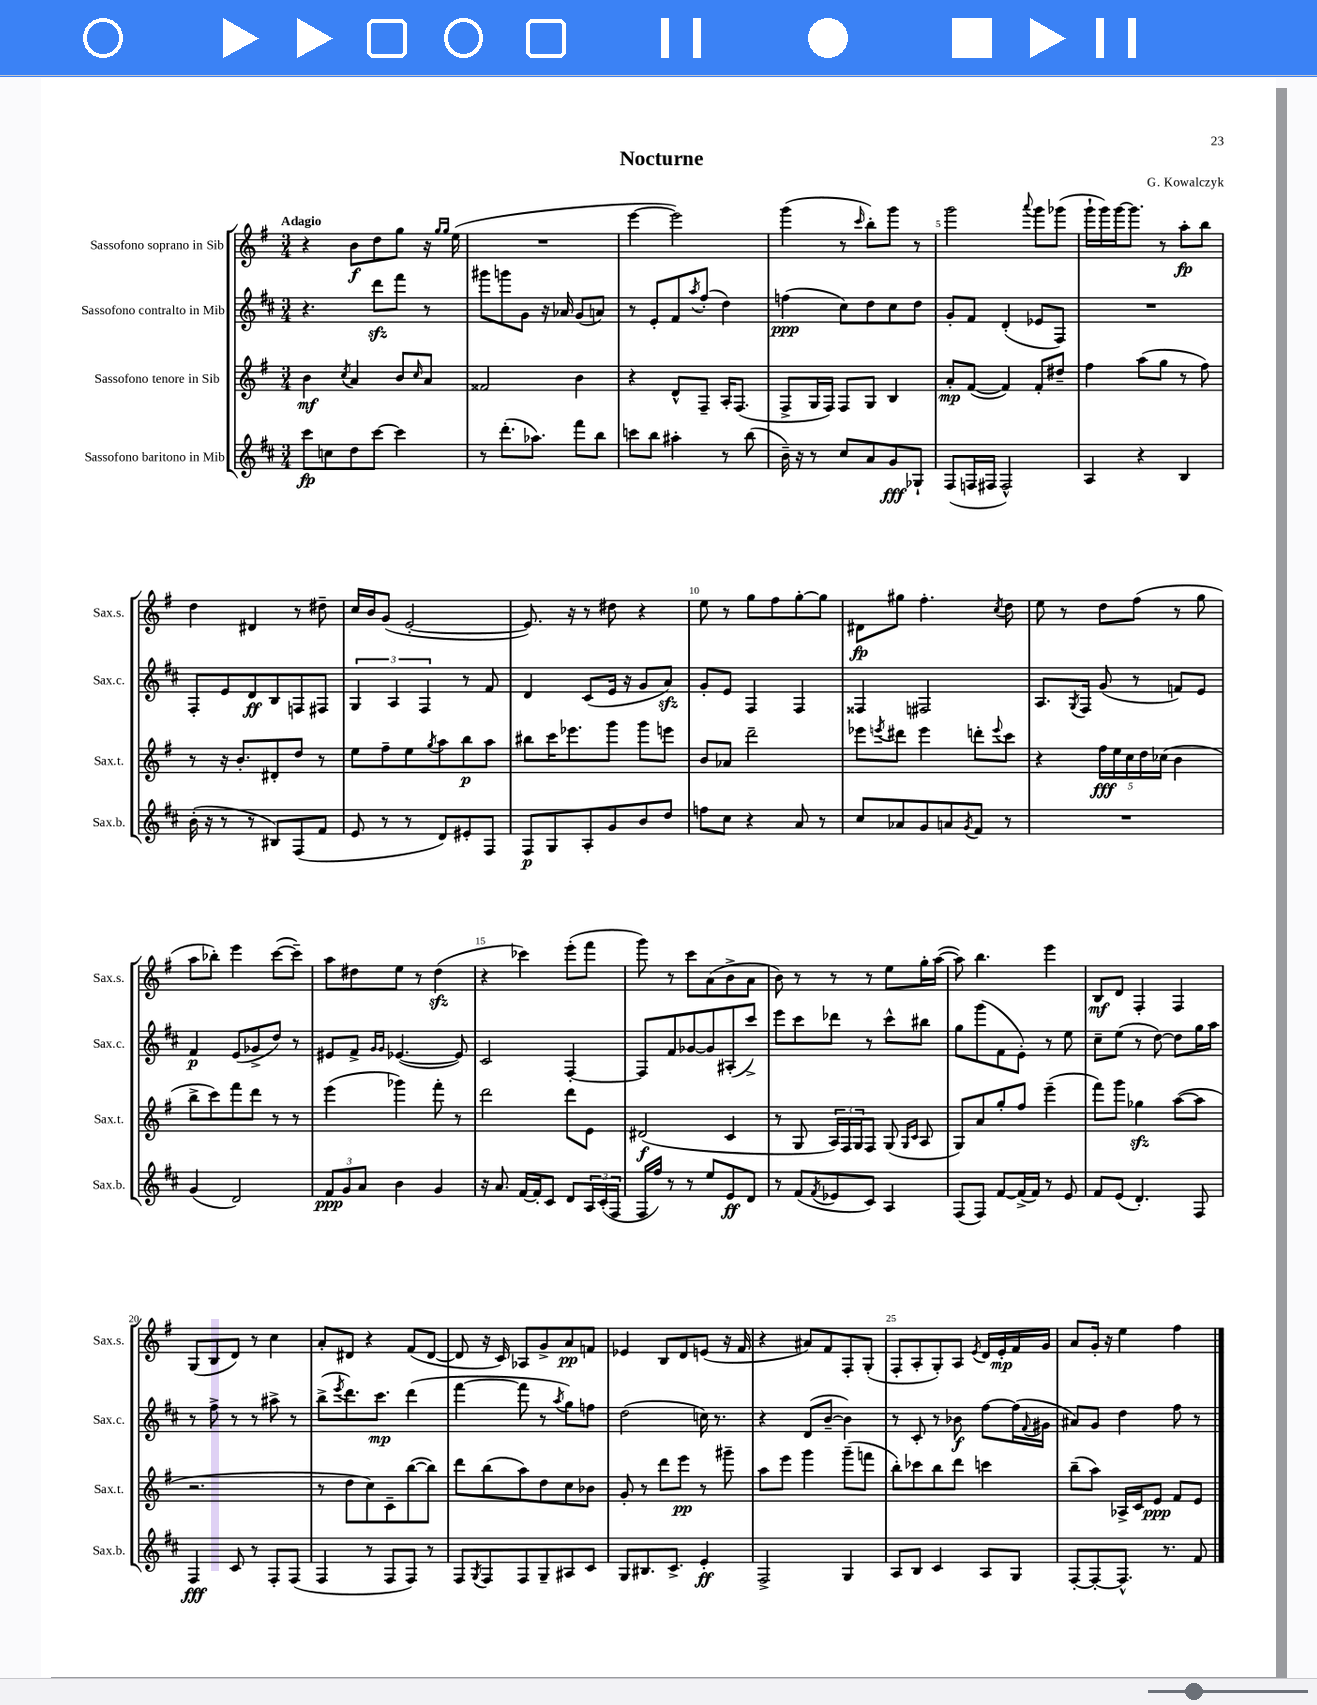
\header { title = "Nocturne" composer = "G. Kowalczyk" }
<<
\new StaffGroup <<
\new Staff = "s0" \with { instrumentName = "Sassofono soprano in Sib" shortInstrumentName = "Sax.s." } {
    \clef treble \key g \major \numericTimeSignature \time 3/4 \tempo "Adagio"
    r4 b'8\f d''8 g''8 r16 \grace { g''16 g''16 } e''16( |
    R2. |
    e'''4~ e'''2) |
    g'''4( r8 \grace { c'''16 } b''8-.) g'''8 r8 |
    g'''2 \appoggiatura { a'''8 } g'''8 ges'''8( |
    g'''16-! g'''16) g'''16~ g'''8. r8 a''8-.\fp b''8 |
    d''4 dis'4 r8 dis''8-- |
    c''16 b'16 g'8( e'2~-. |
    e'8.) r16 r8 dis''8 r4 |
    e''8 r8 g''8 fis''8 g''8~-. g''8 |
    dis'8\fp gis''8 fis''4.-. \acciaccatura { c''8 } d''8 |
    e''8 r8 d''8 fis''8( r8 g''8 |
    a''8 bes''8-.) e'''4 c'''8~( c'''8--) |
    a''8 dis''8 e''8 r8 dis''4\sfz( |
    r4 ces'''4) e'''8-.( fis'''8 |
    g'''8) r8 c'''8 a'8( b'8-> a'8 |
    b'8) r8 r8 r8 e''8 g''16-. a''16~( |
    a''8) b''4. e'''4 |
    b8\mf d'8 fis4-. fis4 |
    g8( b8 d'8) r8 c''4 |
    a'8-. dis'8 r4 fis'8( dis'8~ |
    dis'8 r16 c'16) aes8 g'8-> a'8\pp f'8 |
    ees'4 b8 d'8 e'8( r16 fis'16 |
    r4 ais'8) fis'8 fis8-. g8-.( |
    fis8-. a8-. g8-.) a8 \acciaccatura { e'8 } d'16 e'16-.\mp fis'16 g'16 |
    a'8 g'16-. r16 e''4 fis''4 \bar "|." |
}
\new Staff = "s1" \with { instrumentName = "Sassofono contralto in Mib" shortInstrumentName = "Sax.c." } {
    \clef treble \key d \major \numericTimeSignature \time 3/4
    r4. d'''8\sfz fis'''8 r8 |
    gis'''8 g'''8 g'8 r16 aes'16 g'8( a'8) |
    r8 e'8-. fis'8 \acciaccatura { a''8 } fis''8-.( d''4) |
    f''4\ppp( cis''8) d''8 cis''8 d''8 |
    g'8-. fis'8 d'4-.( ees'8 fis8) |
    R2. |
    fis8-. e'8 d'8\ff b8 f8 fis8 |
    \tuplet 3/2 { g4 a4 fis4 } r8 fis'8 |
    d'4 cis'8( e'16 r16 g'8 a'8\sfz) |
    g'8-. e'8 fis4 fis4 |
    fisis4 fis2 |
    a8. \acciaccatura { g8 } fis16 g'8( r8 f'8) e'8 |
    fis'4\p e'8( ges'8-> d''8) r8 |
    eis'8 fis'8-> \grace { g'16 g'16 } ees'4.~( ees'8) |
    cis'2 fis4~-. |
    fis8 fis'8 ges'8~ ges'8 ais8-.( cis'''8->) |
    e'''8 cis'''8 des'''8 r8 cis'''8-^ bis''8 |
    g''8 g'''8( fis'8 e'8-.) r8 e''8 |
    cis''8-- e''8( r8 d''8~) d''8 g''16 a''16 |
    r8 fis''8-> r8 r8 ais''8-> r8 |
    b''8->( \acciaccatura { e'''8 } d'''8.) cis'''8.\mp d'''4( |
    fis'''4~ fis'''8 r8 \acciaccatura { a''8 } g''8) f''8 |
    d''2( c''16) r8. |
    r4 d'8( b'8~-- b'4) |
    r8 cis'8-. r8 bes'8\f fis''8~ fis''16( \appoggiatura { fis'8 } gis'16 |
    ais'8) g'8 d''4 fis''8 r8 \bar "|." |
}
\new Staff = "s2" \with { instrumentName = "Sassofono tenore in Sib" shortInstrumentName = "Sax.t." } {
    \clef treble \key g \major \numericTimeSignature \time 3/4
    b'4\mf \acciaccatura { c''8 } a'4 b'8 \grace { c''16 } a'8 |
    fisis'2 b'4 |
    r4 d'8-^ fis8-- a16-. fis8.( |
    fis8-> g16 fis16) fis8 g8 b4 |
    a'8-.\mp fis'8~( fis'4) fis'8-. dis''8-- |
    fis''4 a''8( g''8 r8 fis''8) |
    r8 r16 b'8.-. dis'8-. d''8 r8 |
    e''8 fis''8-- e''8 \acciaccatura { g''8 } a''8 b''8\p a''8 |
    bis''8 c'''16 ees'''8. g'''8 g'''8 e'''8 |
    b'8 aes'8 d'''2-- |
    ees'''8 \acciaccatura { e'''8 } dis'''8 e'''4 d'''8-. \appoggiatura { e'''8 } c'''8 |
    r4 \tuplet 5/4 { fis''16\fff e''16 c''16 d''16 ces''16( } b'4 |
    b''8-> c'''8) fis'''8 d'''8 r8 r8 |
    e'''4( ges'''4) fis'''8-. r8 |
    d'''2 d'''8 e'8 |
    dis'2\f( c'4 |
    r8 g8 \tuplet 3/2 { a16) fis16 g16 } fis8 g8( \grace { g16 c'16 } a8 |
    g8) a'8 g''8-. fis''8 e'''4--( |
    fis'''8) g'''8 ges''4\sfz a''8~( a''8 |
    r2. |
    r8 d''8 c''8) c'8-- b''8~( b''8) |
    d'''8 b''8( a''8) d''8 c''8 bes'8 |
    g'8-. r8 d'''8 e'''8\pp r8 gis'''8-- |
    a''8 e'''8 g'''4 g'''8--( f'''8 |
    b''8-.) ces'''8 b''8 d'''8 c'''4 |
    b''8--( a''8) aes16-> c'16 e'8\ppp fis'8 e'8 \bar "|." |
}
\new Staff = "s3" \with { instrumentName = "Sassofono baritono in Mib" shortInstrumentName = "Sax.b." } {
    \clef treble \key d \major \numericTimeSignature \time 3/4
    cis'''8\fp c''8 d''8 cis'''8~ cis'''4 |
    r8 d'''8.-.( aes''8.) fis'''8 b''8 |
    c'''8 b''8 ais''4-. r8 b''8( |
    b'16--) r16 r8 cis''8 a'8 g'8\fff ges8-! |
    fis8( f16 fis16 fis2-^) |
    a4 r4 b4 |
    b'16-.( r16 r8 r8 bis8) fis8( fis'8 |
    e'8 r8 r8 d'8) eis'8-. fis8 |
    fis8\p g8 a8-. g'8 b'8 d''8 |
    f''8 cis''8 r4 a'8 r8 |
    cis''8 aes'8 g'8 a'8 \acciaccatura { g'8 } fis'8 r8 |
    R2. |
    g'4( d'2) |
    \tuplet 3/2 { fis'8\ppp g'8 a'8 } b'4 g'4 |
    r16 a'8. fis'16~ fis'16-. cis'8 d'8 \tuplet 3/2 { a16 cis'16-.( fis16 } |
    fis16 fis''16) r8 r8 e''8 e'8\ff d'8 |
    r8 fis'8( \acciaccatura { fis'8 } ees'8 cis'8) a4 |
    fis8( fis8) fis'8~ fis'16->( fis'16) r8 e'8 |
    fis'8 e'8( d'4.-.) fis8 |
    fis4\fff cis'8 r8 fis8-. fis8( |
    fis4 r8 fis8 fis8) r8 |
    fis8 \acciaccatura { g8 } fis8 fis8 g8-- ais8 cis'8 |
    g8 bis8. cis'8.-> e'4-.\ff |
    fis2-> g4 |
    a8 b8 cis'4 a8 g8 |
    fis8~-. fis8~-. fis8.-^ r8. fis'8 \bar "|." |
}
>>
>>
\layout { \context { \Score \override BarNumber.break-visibility = ##(#f #t #t) barNumberVisibility = #(every-nth-bar-number-visible 5) } }
